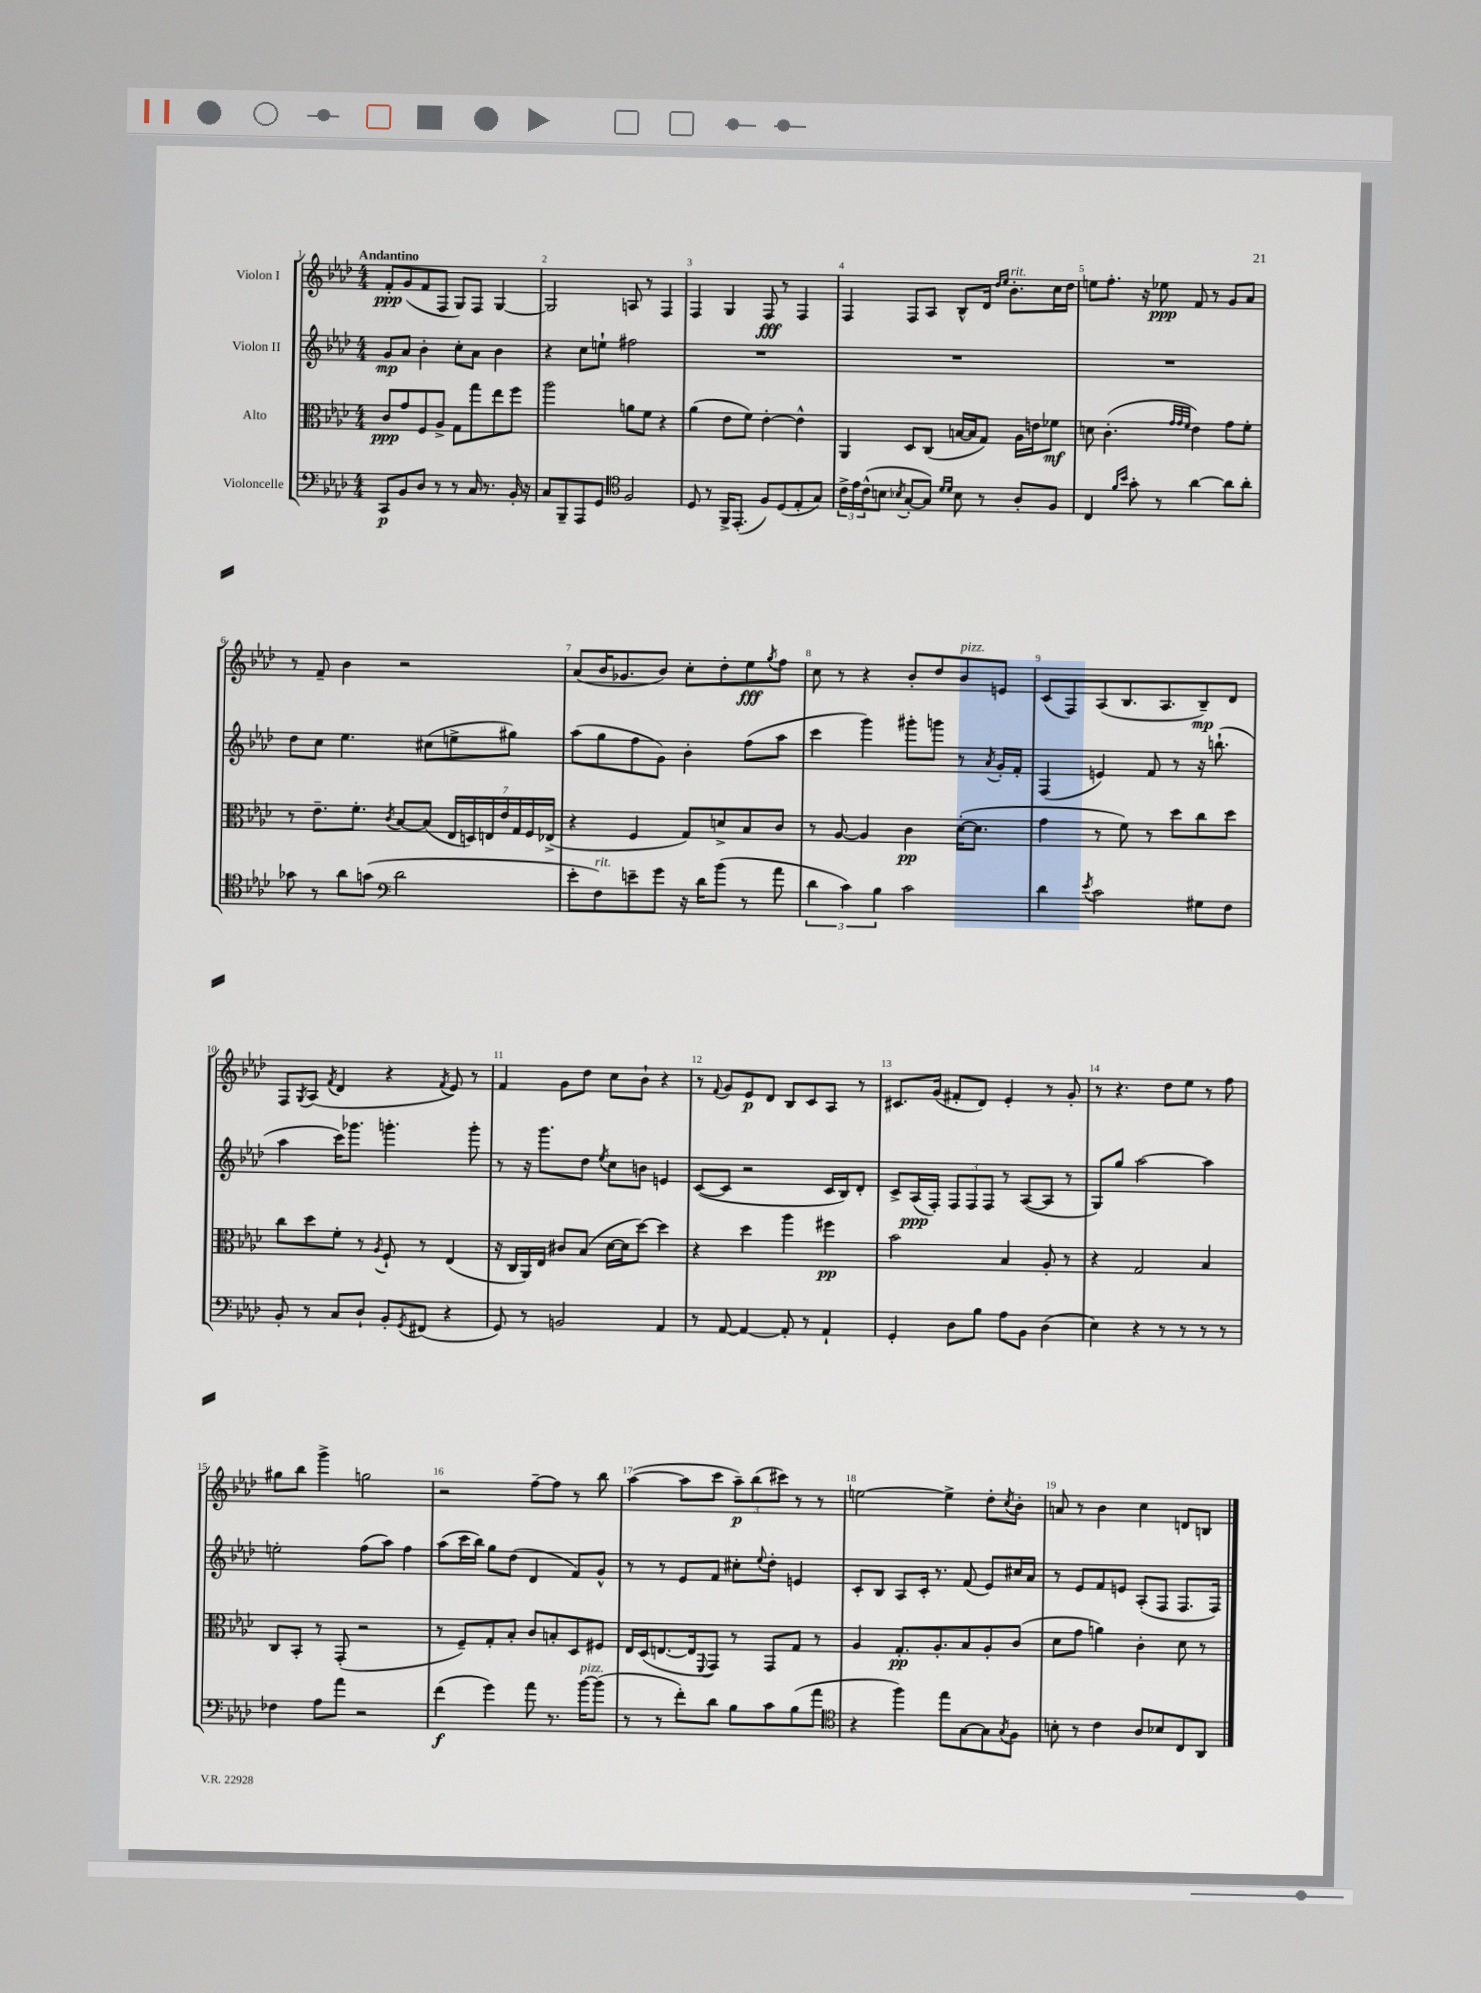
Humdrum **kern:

**kern	**kern	**kern	**kern
*staff4	*staff3	*staff2	*staff1
*clefF4	*clefC3	*clefG2	*clefG2
*k[b-e-a-d-]	*k[b-e-a-d-]	*k[b-e-a-d-]	*k[b-e-a-d-]
*M4/4	*M4/4	*M4/4	*M4/4
8CC	8c	8g	8f'
8BB-	8g	8a-	(8g
8D-	8F	4b-'	8f
8r	8A-^	.	8F
8r	8G	8cc'	8G)
16C	8gg	8a-	8F
8.r	.	.	.
.	8ee-	4b-	[4G
16BB-'	8ff	.	.
16r	.	.	.
=	=	=	=
8C	2aa-	4r	2G]
8BBB-~	.	.	.
8AAA-	.	8cc	.
8GG	.	8ee`	.
*clefC4	*	*	*
2F	8a	2ff#	8A
.	8f	.	8r
.	4r	.	4F
=	=	=	=
8D-	(4a-	1r	4F
8r	.	.	.
16FF^	8e-	.	4G
(8.EE-'	.	.	.
.	8f)	.	.
8F)	[4e-'	.	8F
(8D-	.	.	8r
8E-'	4e-^^]	.	4F
8G)	.	.	.
=	=	=	=
24c^	4AA-	1r	4F
24e-	.	.	.
(24c^^	.	.	.
8B	.	.	.
8qB-	.	.	.
[8G'	8D-	.	8F
8G])	(8C	.	8A-
16qqd-	.	.	.
16qqd-	.	.	.
8B-	[16B	.	8B-^^
.	16B]	.	.
8r	8G)	.	16d-
.	.	.	16qqdd-
.	.	.	16qqee-
.	.	.	8.b-'
8A-'	16A-	.	.
.	16e	.	.
8F	8f-	.	16cc
.	.	.	16dd-
=	=	=	=
4C	8d	1r	8ee
.	(4.c'	.	8.ff'
16qqf	.	.	.
16qqb-	.	.	.
8g'	.	.	.
.	.	.	16r
8r	.	.	8ee-
.	32qqg	.	.
.	32qqg	.	.
.	32qqf	.	.
[4a-	4e-)	.	8f
.	.	.	8r
8a-]	8g	.	8g
8a-'	8f'	.	8a-
=	=	=	=
8g-	8r	8dd-	8r
8r	8.e-~	8cc	8f~
8a-	.	4.ee-	4b-
.	8.f'	.	.
(8g	.	.	.
*clefF4	*	*	*
.	8qc	.	.
2d-	[8B-	.	2r
.	(8B-]	(8cc#	.
.	28E-	8ee^	.
.	28D)	.	.
.	28E	.	.
.	28e-	.	.
.	.	8gg#)	.
.	28G	.	.
.	28F	.	.
.	(28E-^	.	.
=	=	=	=
8e-'	4r	(8aa-	(8a-
8F)	.	8gg	16b-
.	.	.	8.g-
8e~	4F	8ff	.
8g	.	8g)	8b-)
16r	8G)	4b-'	8cc'
16d-	.	.	.
(8b-	8d^	.	8dd-'
8r	8B-	(8ff	8ee-
.	.	.	8qgg
8a-	8c	8aa-	8ff
=	=	=	=
6d-	8r	4ccc	8cc
.	[8A-	.	8r
6c)	.	.	.
.	4A-]	4ggg)	4r
6B-	.	.	.
2c	4c	8ggg#'	8b-'
.	.	8ggg	8dd-
.	([16d-'	8r	8b-
.	8.d-]	.	.
.	.	8qa-	.
.	.	16g'	8e
.	.	16f'	.
=	=	=	=
4d-	4g	(4F	(8c
.	.	.	8F)
8qe-	.	.	.
2c	8r	4e)	(8A-
.	8f)	.	8.B-
.	8r	8f	.
.	.	.	8.A-
.	8dd-	8r	.
8G#	8cc	16r	8B-~)
.	.	(8.bb`	.
8F	8dd-	.	8d-
=	=	=	=
8BB-'	8cc	4aa-	8F
.	.	.	8qG
8r	8dd-	.	(8A-
.	.	.	8qf
8C	8f'	16ccc)	4d-
.	.	8.ggg-	.
8D-`	8r	.	.
.	8qA-	.	.
8BB-'	8F`	4.ggg'	4r
8qGG	.	.	.
(8FF#	8r	.	.
.	.	.	8qf
4r	(4E-	.	8e-)
.	.	8ggg'	8r
=	=	=	=
8GG)	16r	8r	4f
.	16C	.	.
8r	16AA-)	16r	.
.	16E-	8.ggg	.
2BB	8c#	.	8g
.	(8B-	8dd-	8dd-
.	.	8qee-	.
.	[16d-	8cc	8cc
.	16d-]	.	.
.	[8dd-)	8b	8b-`
4AA-	4dd-]	4e	4r
=	=	=	=
8r	4r	([8c	8r
.	.	.	8qqf
[8AA-	.	8c]	8g
4AA-_	4dd-	2r	8e-
.	.	.	8d-
8AA-']	4aa-	.	8B-
8r	.	.	8c
4AA-`	4ff#	16c	8A-
.	.	16B-)	.
.	.	8d-'	8r
=	=	=	=
4GG'	2b-	8c^	8.c#
.	.	(16A-	.
.	.	16F')	(16g
8D-	.	12F	8f#'
.	.	12F	.
8B-	.	.	8d-)
.	.	12F	.
8A-	4B-	8r	4e-'
8BB-	.	([8A-	.
(4D-	8A-'	8A-]	8r
.	8r	8r	8g'
=	=	=	=
4E-)	4r	8G)	8r
.	.	8gg	4.r
4r	2G	[2aa-	.
8r	.	.	8dd-
8r	.	.	8ee-
8r	4B-	4aa-]	8r
8r	.	.	8ff
=	=	=	=
4F-	8C	2ee'	8gg#
.	8BB-'	.	8bb-
8A-	8r	.	4ggg^
8a-	(8GG'	.	.
2r	2r	(8ff	2gg
.	.	8aa-)	.
.	.	4ff	.
=	=	=	=
(4f	8r	(8aa-	2r
.	8F~)	16ccc	.
.	.	16bb-)	.
4g)	8G'	8gg	.
.	8B-'	(8dd-	.
8a-	8c	4d-	[8ff~
8.r	8B'	.	8ff]
.	8D-	8f)	8r
[16b-	.	.	.
(8b-]	8F#	8g^^	8bb-
=	=	=	=
8r	16E-	8r	([4aa-
.	(16D-	.	.
8r	[8.E	8r	.
8f')	.	8e-	8aa-]
.	16E]	.	.
.	8qqFF	.	.
8d-	8GG)	8f	8ccc
8B-	8r	8cc#'	12aa-~)
.	.	.	(12bb-
.	.	8qqee-	.
8c	8GG	8dd-'	.
.	.	.	12ccc#)
(8B-	8G	4e	8r
8a-	8r	.	8r
=	=	=	=
*clefC4	*	*	*
4r	4A-	8c'	[2ee
.	.	8B-	.
4ff)	8.G'	8A-	.
.	.	16c'	.
.	8.A-'	8.r	.
8ee-	.	.	4ee^]
[8G	8B-	(8f	.
8G]	8A-'	8e-)	8dd-'
8qG	.	.	8qcc
8F	(8c	16cc#	8b-'
.	.	16a-	.
=	=	=	=
8B'	8d-	8r	8a
8r	8g	8e-	8r
4c	4a)	8f	4b-
.	.	8e	.
8A-	4c'	(8A-'	4cc
8B-	.	8F	.
8C	8d-	8.F	8d
8AA-	8r	.	8B
.	.	16F)	.
==	==	==	==
*-	*-	*-	*-
